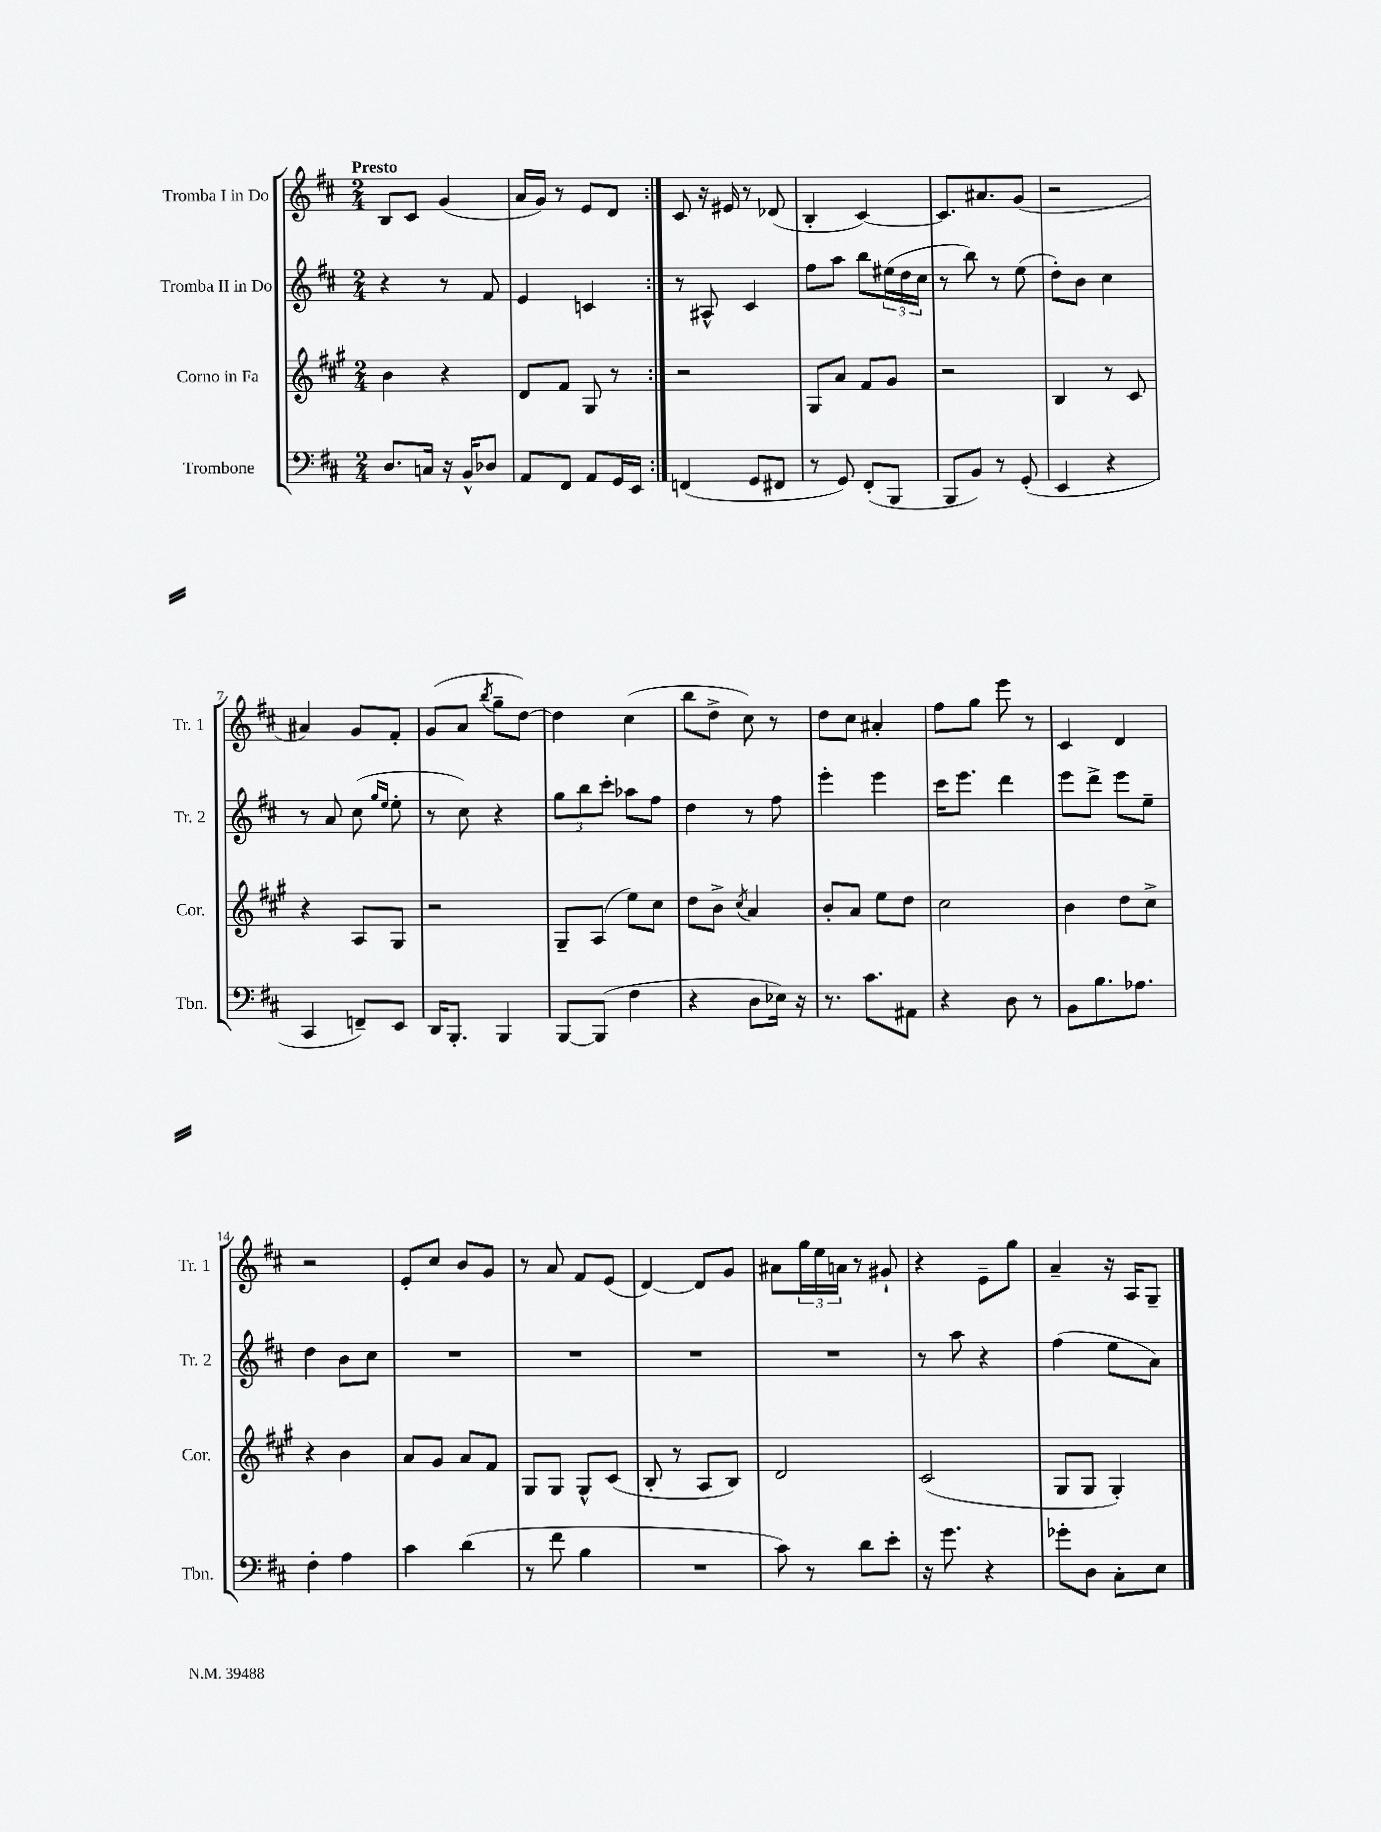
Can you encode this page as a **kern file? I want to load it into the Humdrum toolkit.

**kern	**kern	**kern	**kern
*part4	*part3	*part2	*part1
*staff4	*staff3	*staff2	*staff1
*I"Trombone	*I"Corno in Fa	*I"Tromba II in Do	*I"Tromba I in Do
*I'Tbn.	*I'Cor.	*I'Tr. 2	*I'Tr. 1
*clefF4	*clefG2	*clefG2	*clefG2
*k[f#c#]	*k[f#c#g#]	*k[f#c#]	*k[f#c#]
*M2/4	*M2/4	*M2/4	*M2/4
=1	=1	=1	=1
!	!	!	!LO:TX:a:B:t=Presto
8.D/L	4b\	4r	8B/L
.	.	.	8c#/J
16Cn/Jk	.	.	.
16r	4r	8r	(4g/
16BB^^/KL	.	.	.
8D-X/J	.	8f#/	.
=2	=2	=2	=2
8AA/L	8d/L	4e/	16a/LL
.	.	.	16g/JJ)
8FF#/J	8f#/J	.	8r
8AA/L	8G#/	4cn/	8e/L
16GG/L	8r	.	8d/J
16EE/JJ	.	.	.
=3:|!	=3:|!	=3:|!	=3:|!
(4FFn/	2r	8r	8c#/
.	.	8A#X^^/	16r
.	.	.	16e#X/
8GG/L	.	4c#/	8r
8FF#X/J	.	.	(8d-X/
=4	=4	=4	=4
8r	8G#/L	8ff#\L	4B'/
8GG/)	8a/J	8aa\J	.
(8FF#'/L	8f#/L	8bb\L	[4c#/)
8BBB/J	8g#/J	(24ee#X\L	.
.	.	24dd\	.
.	.	24cc#\JJ	.
=5	=5	=5	=5
8BBB/L	2r	8r	8.c#/L]
8BB/J)	.	8bb\)	.
.	.	.	8.a#X/
8r	.	8r	.
(8GG'/	.	(8ee\	(8g/J
=6	=6	=6	=6
4EE/	4B/	8dd'\L)	2r
.	.	8b\J	.
4r	8r	4cc#\	.
.	8c#/	.	.
!!LO:LB:g=z
=7	=7	=7	=7
4CC#/	4r	8r	4a#X/)
.	.	8a/	.
8FFn~/L)	8A/L	(8cc#\	8g/L
.	.	16qqgg/LL	.
.	.	16qqee/JJ	.
8EE/J	8G#/J	8ee'\	8f#'/J
=8	=8	=8	=8
16DD/KL	2r	8r	(8g/L
8.BBB'/J	.	.	.
.	.	8cc#\)	8a/J
.	.	.	8qbb/
4BBB/	.	4r	8gg~\L
.	.	.	[8dd\J)
=9	=9	=9	=9
[8BBB/L	8G#~/L	12gg\L	4dd\]
.	.	12bb\	.
(8BBB/J]	(8A/J	.	.
.	.	12ccc#'\J	.
4F#\	8ee\L)	8aa-X\L	(4cc#\
.	8cc#\J	8ff#\J	.
=10	=10	=10	=10
4r	8dd\L	4dd\	8bb\L
.	8b^\J	.	8dd^\J
.	8qcc#/	.	.
8D\L	4a/	8r	8cc#\)
16E-X\Jk)	.	8ff#\	8r
16r	.	.	.
=11	=11	=11	=11
8.r	8b'/L	4eee'\	8dd\L
.	8a/J	.	8cc#\J
8.c#\L	.	.	.
.	8ee\L	4eee\	4a#X'/
8AA#X\J	8dd\J	.	.
=12	=12	=12	=12
4r	2cc#\	16ccc#\KL	8ff#\L
.	.	8.eee\J	.
.	.	.	8gg\J
8D\	.	4ddd\	8eee\
8r	.	.	8r
=13	=13	=13	=13
8BB\L	4b\	8eee\L	4c#/
8.B\	.	8ddd^\J	.
.	8dd\L	8eee\L	4d/
8.A-X\J	.	.	.
.	8cc#^\J	8ee~\J	.
!!LO:LB:g=z
=14	=14	=14	=14
4F#'\	4r	4dd\	2r
4A\	4b\	8b\L	.
.	.	8cc#\J	.
=15	=15	=15	=15
4c#\	8a/L	2r	8e'/L
.	8g#/J	.	8cc#/J
(4d\	8a/L	.	8b/L
.	8f#/J	.	8g/J
=16	=16	=16	=16
8r	8G#/L	2r	8r
8f#\	8G#/J	.	8a/
4B\	8G#^^/L	.	8f#/L
.	(8c#/J	.	(8e/J
=17	=17	=17	=17
2r	8B'/	2r	[4d/)
.	8r	.	.
.	8A/L	.	8d/L]
.	8B/J)	.	8g/J
=18	=18	=18	=18
8c#\)	2d/	2r	8a#X\L
8r	.	.	24gg\L
.	.	.	24ee\
.	.	.	24an\JJ
8d\L	.	.	8r
8e'\J	.	.	8g#X`/
=19	=19	=19	=19
16r	(2c#/	8r	4r
8.g\	.	.	.
.	.	8aa\	.
4r	.	4r	8e~\L
.	.	.	8gg\J
=20	=20	=20	=20
8g-X'\L	8G#/L	(4ff#\	4a~/
8D\J	8G#/J	.	.
8C#'\L	4G#'/)	8ee\L	16r
.	.	.	16A/KL
8E\J	.	8a\J)	8G~/J
==	==	==	==
*-	*-	*-	*-
